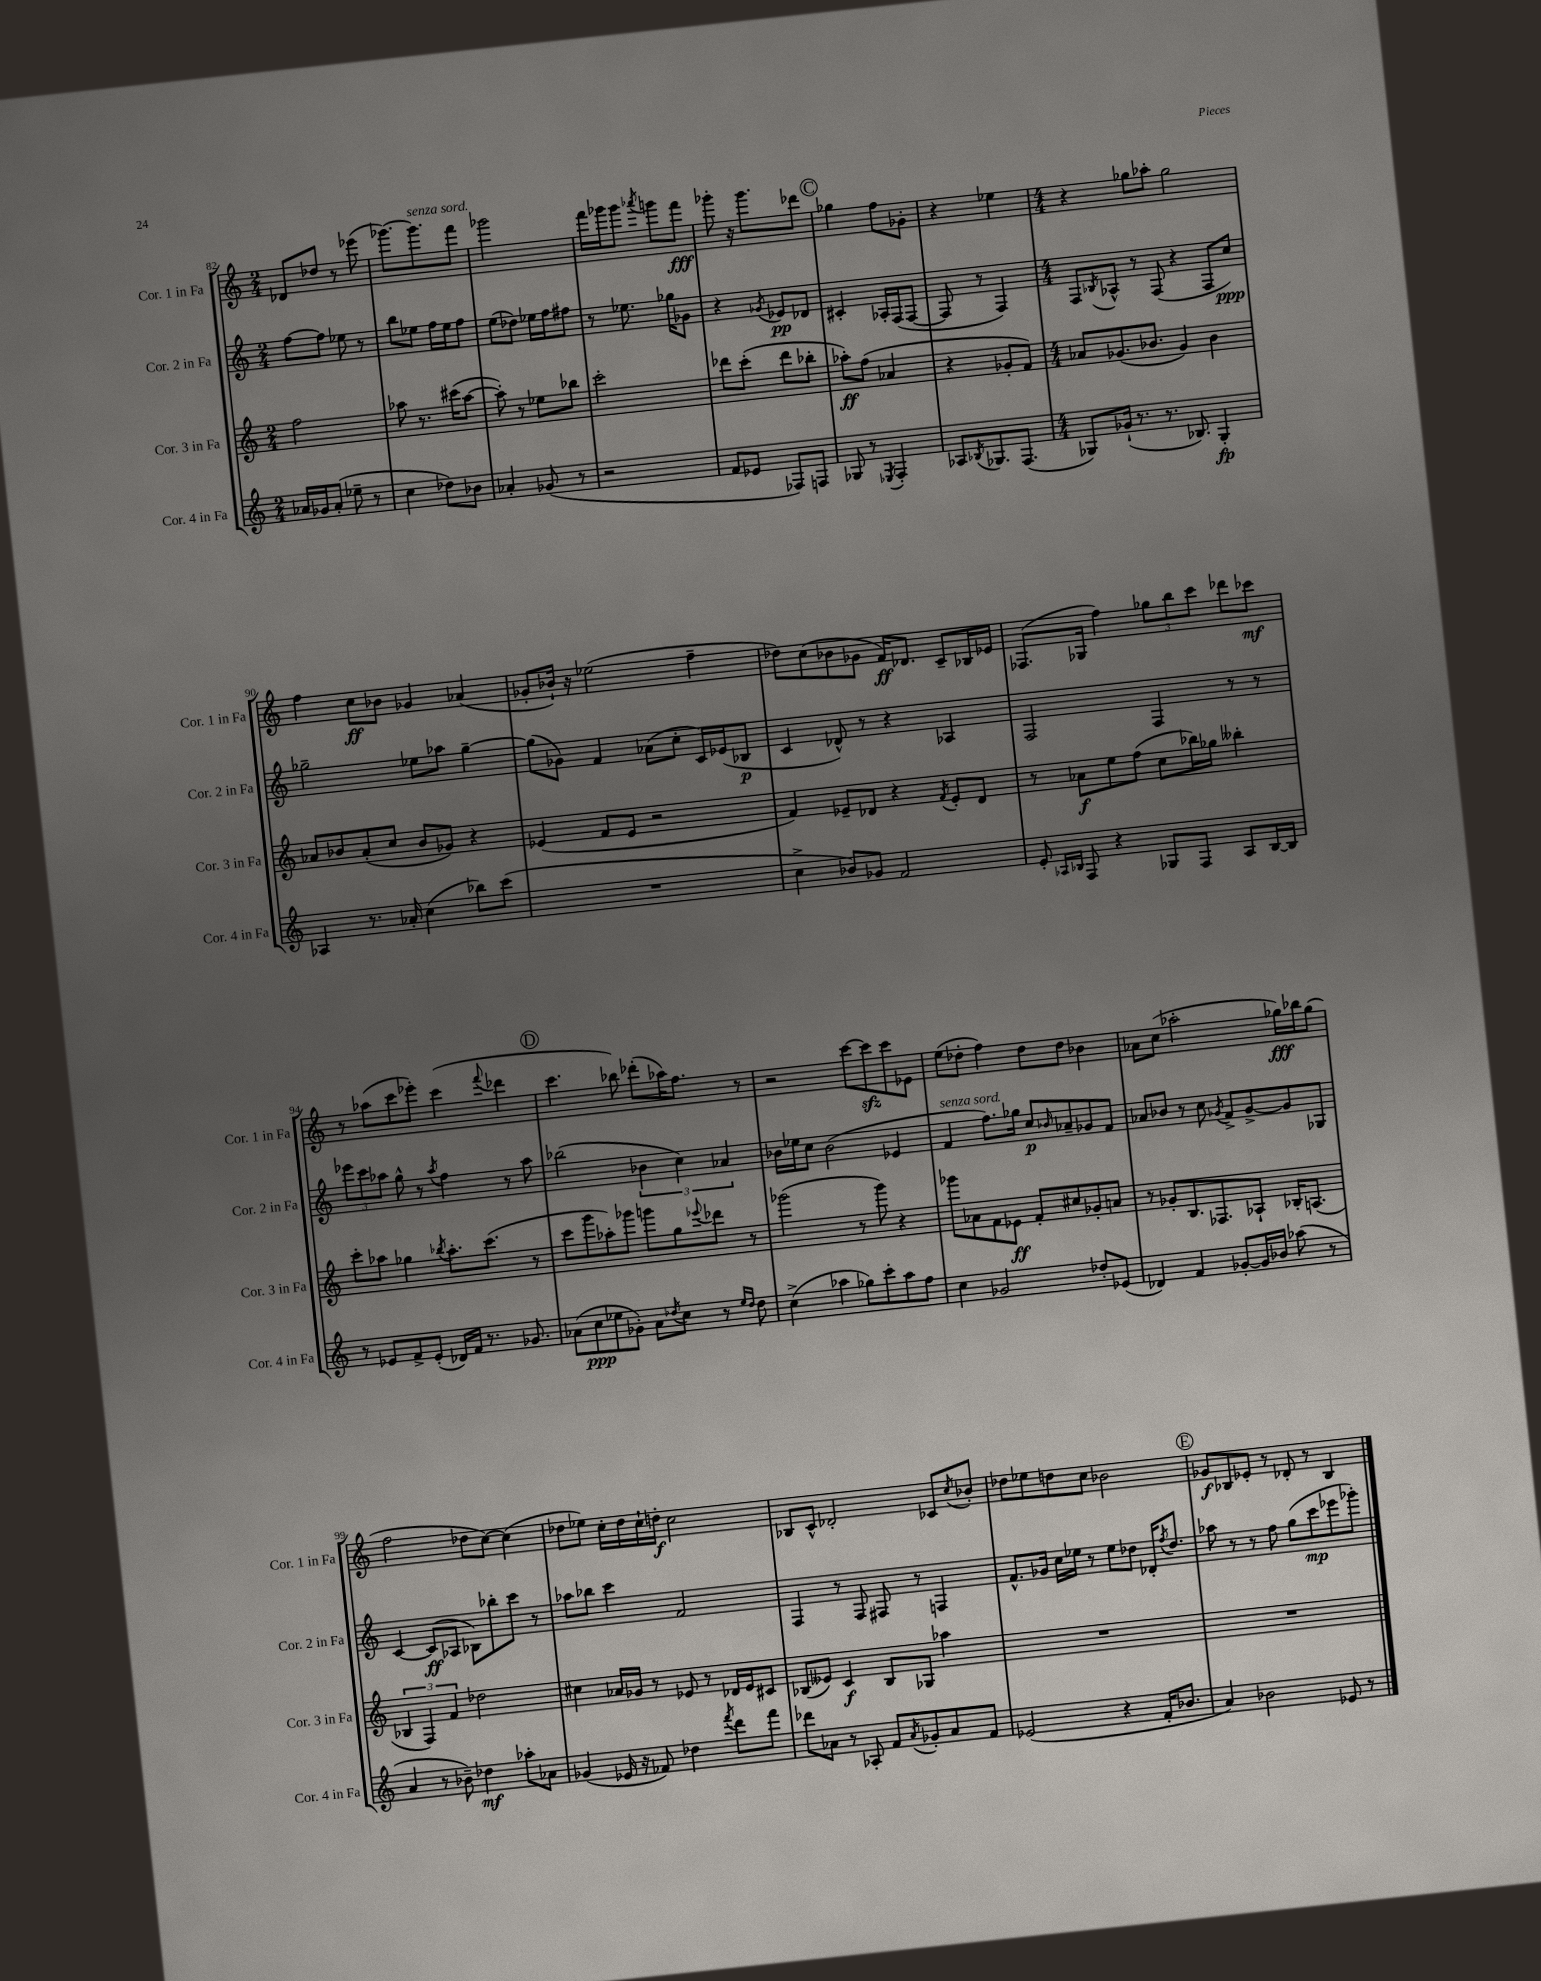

**kern	**dynam	**kern	**dynam	**kern	**dynam	**kern	**dynam
*part4	*part4	*part3	*part3	*part2	*part2	*part1	*part1
*staff4	*staff4	*staff3	*staff3	*staff2	*staff2	*staff1	*staff1
*I"Cor. 4 in Fa	*	*I"Cor. 3 in Fa	*	*I"Cor. 2 in Fa	*	*I"Cor. 1 in Fa	*
*I'Cor. 4 in Fa	*	*I'Cor. 3 in Fa	*	*I'Cor. 2 in Fa	*	*I'Cor. 1 in Fa	*
*clefG2	*	*clefG2	*	*clefG2	*	*clefG2	*
*k[]	*	*k[]	*	*k[]	*	*k[]	*
*M2/4	*	*M2/4	*	*M2/4	*	*M2/4	*
=82	=82	=82	=82	=82	=82	=82	=82
16a-X/LL	.	2ff\	.	[8ff\L	.	8d-X/L	.
16g-X/J	.	.	.	.	.	.	.
(8a-'/J	.	.	.	8ff\J]	.	8dd-X/J	.
8ee-X~\	.	.	.	8ee-X\	.	8r	.
8r	.	.	.	8r	.	(8eee-X\	.
=83	=83	=83	=83	=83	=83	=83	=83
4cc\	.	8aa-X\	.	8bb\L	.	[8.ggg-X\L)	.
.	.	8.r	.	8ee-X\J	.	.	.
!	!	!	!	!	!	!LO:TX:a:i:t=senza sord.	!
.	.	.	.	.	.	8.ggg-\]	.
8dd-X\L)	.	.	.	16ff\LL	.	.	.
.	.	(16ccc#X\KL	.	16ee-\J	.	.	.
8b-X\J	.	[8aa-\J	.	8ff\J	.	8fff\J	.
=84	=84	=84	=84	=84	=84	=84	=84
4a-X'/	.	8aa-'\])	.	(8ee\L	.	2ggg-X\	.
.	.	8r	.	8dd-X\J)	.	.	.
(8g-X/	.	8ee-X\L	.	16ee-X\LL	.	.	.
.	.	.	.	16ff\J	.	.	.
8r	.	8bb-X\J	.	8ff#X\J	.	.	.
=85	=85	=85	=85	=85	=85	=85	=85
2r	.	2ccc'\	.	8r	.	16fff\LL	.
.	.	.	.	.	.	16ggg-X\J	.
.	.	.	.	8.ee-X\	.	8ggg-\J	.
.	.	.	.	.	.	8qaaa-X/	.
.	.	.	.	.	.	8gggn\L	.
.	.	.	.	16gg-X\KL	.	.	.
.	.	.	.	8g-X\J	.	8fff\J	fff
=86	=86	=86	=86	=86	=86	=86	=86
8f/L	.	8ddd-X\L	.	4r	.	8ggg-X'\	.
8e-X/J	.	(8ccc'\J	.	.	.	16r	.
.	.	.	.	.	.	8.ggg-\L	.
.	.	.	.	8qg-X/	.	.	.
8F-X/L)	.	8ddd-\L	.	8e-X/L	pp	.	.
8Fn/J	.	8bb-X'\J	.	8d-X/J	.	8ddd-X\J	.
!!LO:REH:place=s1:t=C
=87	=87	=87	=87	=87	=87	=87	=87
8G-X/	.	8aa-X'\L)	ff	4c#X'/	.	4gg-X\	.
8r	.	(8ff\J	.	.	.	.	.
8qE-X/	.	.	.	.	.	.	.
4F'/	.	4a-X/	.	16A-X'/LL	.	8ff\L	.
.	.	.	.	(16F/J	.	.	.
.	.	.	.	[8F/J	.	8g-X'\J	.
=88	=88	=88	=88	=88	=88	=88	=88
8A-X/L	.	4r	.	8F/]	.	4r	.
8qB-X/	.	.	.	.	.	.	.
8.G-X/	.	.	.	8r	.	.	.
.	.	8g-X'/L	.	4F/)	.	4ee-X\	.
(8.F/J	.	.	.	.	.	.	.
.	.	8f/J)	.	.	.	.	.
=89	=89	=89	=89	=89	=89	=89	=89
*M4/4	*	*M4/4	*	*M4/4	*	*M4/4	*
8G-X/L)	.	8a-X/L	.	8F/L	.	4r	.
.	.	.	.	8qB-X/	.	.	.
(16g-X`/Jk	.	(8.g-X/	.	8A-X^^/J	.	.	.
8.r	.	.	.	.	.	.	.
.	.	.	.	8r	.	8gg-X\L	.
.	.	8.b-X/J	.	.	.	.	.
8.r	.	.	.	(8F/	.	8aa-X'\J	.
.	.	4g-/)	.	4r	.	2gg-\	.
8.B-X/)	.	.	.	.	.	.	.
4G-'/	fp	4b-\	.	8F/L	.	.	.
.	.	.	.	8cc/J)	ppp	.	.
!!LO:LB:g=z
=90	=90	=90	=90	=90	=90	=90	=90
4A-X/	.	8a-X/L	.	2gg-X~\	.	4ff\	.
.	.	8b-X/	.	.	.	.	.
8.r	.	(8a-'/	.	.	.	8cc\L	ff
.	.	8cc/J	.	.	.	8b-X\J	.
16a-X'/	.	.	.	.	.	.	.
(4cc\	.	8b-/L	.	8ee-X\L	.	4g-X/	.
.	.	8g-X/J)	.	8aa-X\J	.	.	.
8bb-X\L)	.	4r	.	[4gg-~\	.	(4a-X/	.
(8ccc\J	.	.	.	.	.	.	.
=91	=91	=91	=91	=91	=91	=91	=91
1r	.	(4e-X/	.	(8gg-\L]	.	8g-X'/L	.
.	.	.	.	8g-X\J)	.	16b-X`/Jk)	.
.	.	.	.	.	.	16r	.
.	.	8f/L	.	4f/	.	(2ee-X\	.
.	.	8e-/J	.	.	.	.	.
.	.	2r	.	(8a-X\L	.	.	.
.	.	.	.	8cc'\J	.	.	.
.	.	.	.	16c/LL)	.	4ff~\	.
.	.	.	.	(16e-X/J	.	.	.
.	.	.	.	8B-X/J	p	.	.
=92	=92	=92	=92	=92	=92	=92	=92
4cc^\	.	4f/)	.	4c/	.	8dd-X\L)	.
.	.	.	.	.	.	(8cc\	.
8b-X/L)	.	8e-X~/L	.	8d-X^^/)	.	8b-X\	.
8g-X/J	.	8d-X/J	.	8r	.	8g-X\J	.
2f/	.	4r	.	4r	.	16f/KL)	ff
.	.	.	.	.	.	8.d-X/J	.
.	.	8qf/	.	.	.	.	.
.	.	8e-'/L	.	4A-X/	.	8c~/L	.
.	.	8d-/J	.	.	.	16B-X/L	.
.	.	.	.	.	.	16e-X/JJ	.
=93	=93	=93	=93	=93	=93	=93	=93
8e'/	.	8r	.	2F/	.	(8.F-X/L	.
16qqA-X/LL	.	.	.	.	.	.	.
16qqB-X/JJ	.	.	.	.	.	.	.
8F/	.	8a-X\L	f	.	.	.	.
.	.	.	.	.	.	16G-X/Jk	.
4r	.	8ee\	.	.	.	4ff\)	.
.	.	(8ff\J	.	.	.	.	.
8G-X/L	.	8cc\L	.	4F/	.	12gg-X\L	.
.	.	.	.	.	.	12bb\	.
8F/J	.	16bb-X\L)	.	.	.	.	.
.	.	.	.	.	.	12ccc\J	.
.	.	16gg-X\JJ	.	.	.	.	.
8A-/L	.	4bb--X'\	.	8r	.	8ddd-X\L	.
[16B-/L	.	.	.	8r	.	8ccc-X\J	mf
16B-/JJ]	.	.	.	.	.	.	.
!!LO:LB:g=z
=94	=94	=94	=94	=94	=94	=94	=94
8r	.	8ccc'\L	.	12eee-X\L	.	8r	.
.	.	.	.	12ccc\	.	.	.
8e-X/L	.	8aa-X\J	.	.	.	(8aa-X\L	.
.	.	.	.	12aa-X\J	.	.	.
8f^/	.	4gg-X\	.	8gg^^\	.	8ccc\	.
(8e-'/J	.	.	.	8r	.	8eee-X'\J)	.
.	.	8qbb-X/	.	8qaa-/	.	.	.
16d-X/LL)	.	8.aa-'\L	.	4ff\	.	(4ccc\	.
16f/JJ	.	.	.	.	.	.	.
8.r	.	.	.	.	.	.	.
.	.	(8.ccc\J	.	.	.	.	.
.	.	.	.	.	.	8qqfff/	.
.	.	.	.	8r	.	4ddd-X\	.
8.g-X/	.	.	.	.	.	.	.
.	.	8r	.	8aa-\	.	.	.
!!LO:REH:place=s1:t=D
=95	=95	=95	=95	=95	=95	=95	=95
(8a-X\L	.	8ccc\L	.	(2bb-X\	.	4.ccc\	.
8cc\	ppp	8ggg\	.	.	.	.	.
8ee-X\	.	8aa-X'\)	.	.	.	.	.
8g-X'\J)	.	8ggg-X\J	.	.	.	8bb-X\)	.
8a-\L	.	8gggn\L	.	6b-X\	.	(8ddd-X'\L	.
8qdd-X/	.	.	.	.	.	.	.
8cc\J	.	8gg\	.	.	.	16aa-X\K)	.
.	.	.	.	6cc\)	.	.	.
.	.	.	.	.	.	8.ff\J	.
.	.	8qqeee-X/	.	.	.	.	.
8r	.	8ddd-X\J	.	.	.	.	.
.	.	.	.	6a-X/	.	.	.
16qqee-/LL	.	.	.	.	.	.	.
16qqdd-/JJ	.	.	.	.	.	.	.
8dd-\	.	8r	.	.	.	8r	.
=96	=96	=96	=96	=96	=96	=96	=96
(4cc^\	.	(2ggg-X\	.	16b-X\LL	.	2r	.
.	.	.	.	16ee-X\J	.	.	.
.	.	.	.	8cc\J	.	.	.
4aa-X\	.	.	.	(2b-\	.	.	.
8gg-X\L)	.	8r	.	.	.	[8ccc\L	.
8ccc'\	.	8ggg-\)	.	.	.	8ccczz\]	.
8aa-\	.	4r	.	4e-X/	.	8ccc\	.
8ff\J	.	.	.	.	.	8e-X\J	.
=97	=97	=97	=97	=97	=97	=97	=97
!	!	!	!	!LO:TX:a:i:t=senza sord.	!	!	!
4cc\	.	8ggg-X\L	.	4f/	.	(8ee\L	.
.	.	8a-X\	.	.	.	8dd-X'\J	.
2g-X/	.	8f\	.	8.ff\L)	.	4ff\)	.
.	.	8e-X\J	ff	.	.	.	.
.	.	.	.	16gg-X\Jk	.	.	.
.	.	8f'/L	.	8cc/L	p	8dd-\L	.
.	.	.	.	16qqb-X/	.	.	.
.	.	8cc#X/	.	8a-X~/	.	8dd-\J	.
8dd-X'/L	.	8g-X'/	.	8g-X/	.	4b-X\	.
(8e-X/J	.	8an/J	.	8f/J	.	.	.
=98	=98	=98	=98	=98	=98	=98	=98
4d-X/)	.	8r	.	8a-X/L	.	8a-X\L	.
.	.	8g-X'/L	.	8b-X/J	.	(8cc\J	.
4f/	.	8.B/	.	8r	.	2aa-X'\	.
.	.	.	.	8cc\	.	.	.
.	.	8.F-X/	.	.	.	.	.
.	.	.	.	8qg-X/	.	.	.
[8g-X'/L	.	.	.	8f^/L	.	.	.
16g-/L]	.	8A-X`/J	.	[8g-^/	.	.	.
16b-X/JJ	.	.	.	.	.	.	.
(8aa-X\	.	16B-X'/KL	.	8g-/]	.	16gg-X\LL)	fff
.	.	(8.An/J	.	.	.	16bb-X\J	.
8r	.	.	.	8G-X/J	.	(8gg-\J	.
!!LO:LB:g=z
=99	=99	=99	=99	=99	=99	=99	=99
4a/	.	6B-X/	.	[4c/	.	2ff\	.
.	.	6F/)	.	.	.	.	.
8r	.	.	.	(8c/L]	ff	.	.
.	.	6f/	.	.	.	.	.
8b-X~\)	.	.	.	8A-X/J	.	.	.
4dd-X\	mf	2dd-X\	.	8B-X\L)	.	8dd-X\L	.
.	.	.	.	8bb-X'\	.	[8cc\J)	.
8aa-X'\L	.	.	.	8ccc\J	.	(4cc\]	.
8a-X\J	.	.	.	8r	.	.	.
=100	=100	=100	=100	=100	=100	=100	=100
(4g-X/	.	4cc#X\	.	8aa-X\L	.	8dd-X\L	.
.	.	.	.	8bb-X\J	.	8ee-X\J)	.
16e-X/	.	16a-X/LL	.	4ccc\	.	16cc'\LL	.
16r	.	16g-X/JJ	.	.	.	16dd-\	.
8f-X/)	.	8r	.	.	.	16cc`\	.
.	.	.	.	.	.	16ddn'\JJ	f
4dd-X\	.	8e-X/	.	2f/	.	2cc\	.
.	.	8r	.	.	.	.	.
8qfff/	.	.	.	.	.	.	.
8ddd\L	.	16d-X/LL	.	.	.	.	.
.	.	16e-/J	.	.	.	.	.
8fff\J	.	8c#X/J	.	.	.	.	.
=101	=101	=101	=101	=101	=101	=101	=101
8ddd-X\L	.	(8B-X/L	.	4F/	.	8B-X/L	.
8a-X\J	.	8e--X/J)	.	.	.	8c^^/J	.
8r	.	4c/	f	8r	.	2d-X'/	.
8A-X'/	.	.	.	8F/	.	.	.
8f/L	.	8B-/L	.	8F#X/	.	.	.
8qa-/	.	.	.	.	.	.	.
8g-X'/	.	8G-X/J	.	8r	.	.	.
8a-/	.	4aa-X\	.	4Fn/	.	8c-X/L	.
.	.	.	.	.	.	8qcc/	.
8f/J	.	.	.	.	.	8b-X'/J	.
=102	=102	=102	=102	=102	=102	=102	=102
(2e-X/	.	1r	.	8.f^^/L	.	8dd-X\L	.
.	.	.	.	.	.	8ee-X\	.
.	.	.	.	16g-X/Jk	.	.	.
.	.	.	.	16cc\LL	.	8ddn\	.
.	.	.	.	16ee-X\JJ	.	.	.
.	.	.	.	8r	.	8cc\J	.
4r	.	.	.	8ee-\L	.	2b-X\	.
.	.	.	.	8dd-X\J	.	.	.
16f'/KL	.	.	.	16d-X'/KL	.	.	.
.	.	.	.	8qff/	.	.	.
8.b-X/J	.	.	.	8.dd-/J	.	.	.
!!LO:REH:place=s1:t=E
=103	=103	=103	=103	=103	=103	=103	=103
4a/)	.	1r	.	8aa-X\	.	8g-X/L	f
.	.	.	.	8r	.	8B-X/	.
2b-X\	.	.	.	8r	.	8e-X'/J	.
.	.	.	.	8ff\	.	8r	.
.	.	.	.	(8gg\L	.	8d-X'/	.
.	.	.	.	8ccc\	mp	8r	.
8e-X/	.	.	.	8eee-X\	.	4B-/	.
8r	.	.	.	8ggg-X'\J)	.	.	.
==	==	==	==	==	==	==	==
*-	*-	*-	*-	*-	*-	*-	*-
